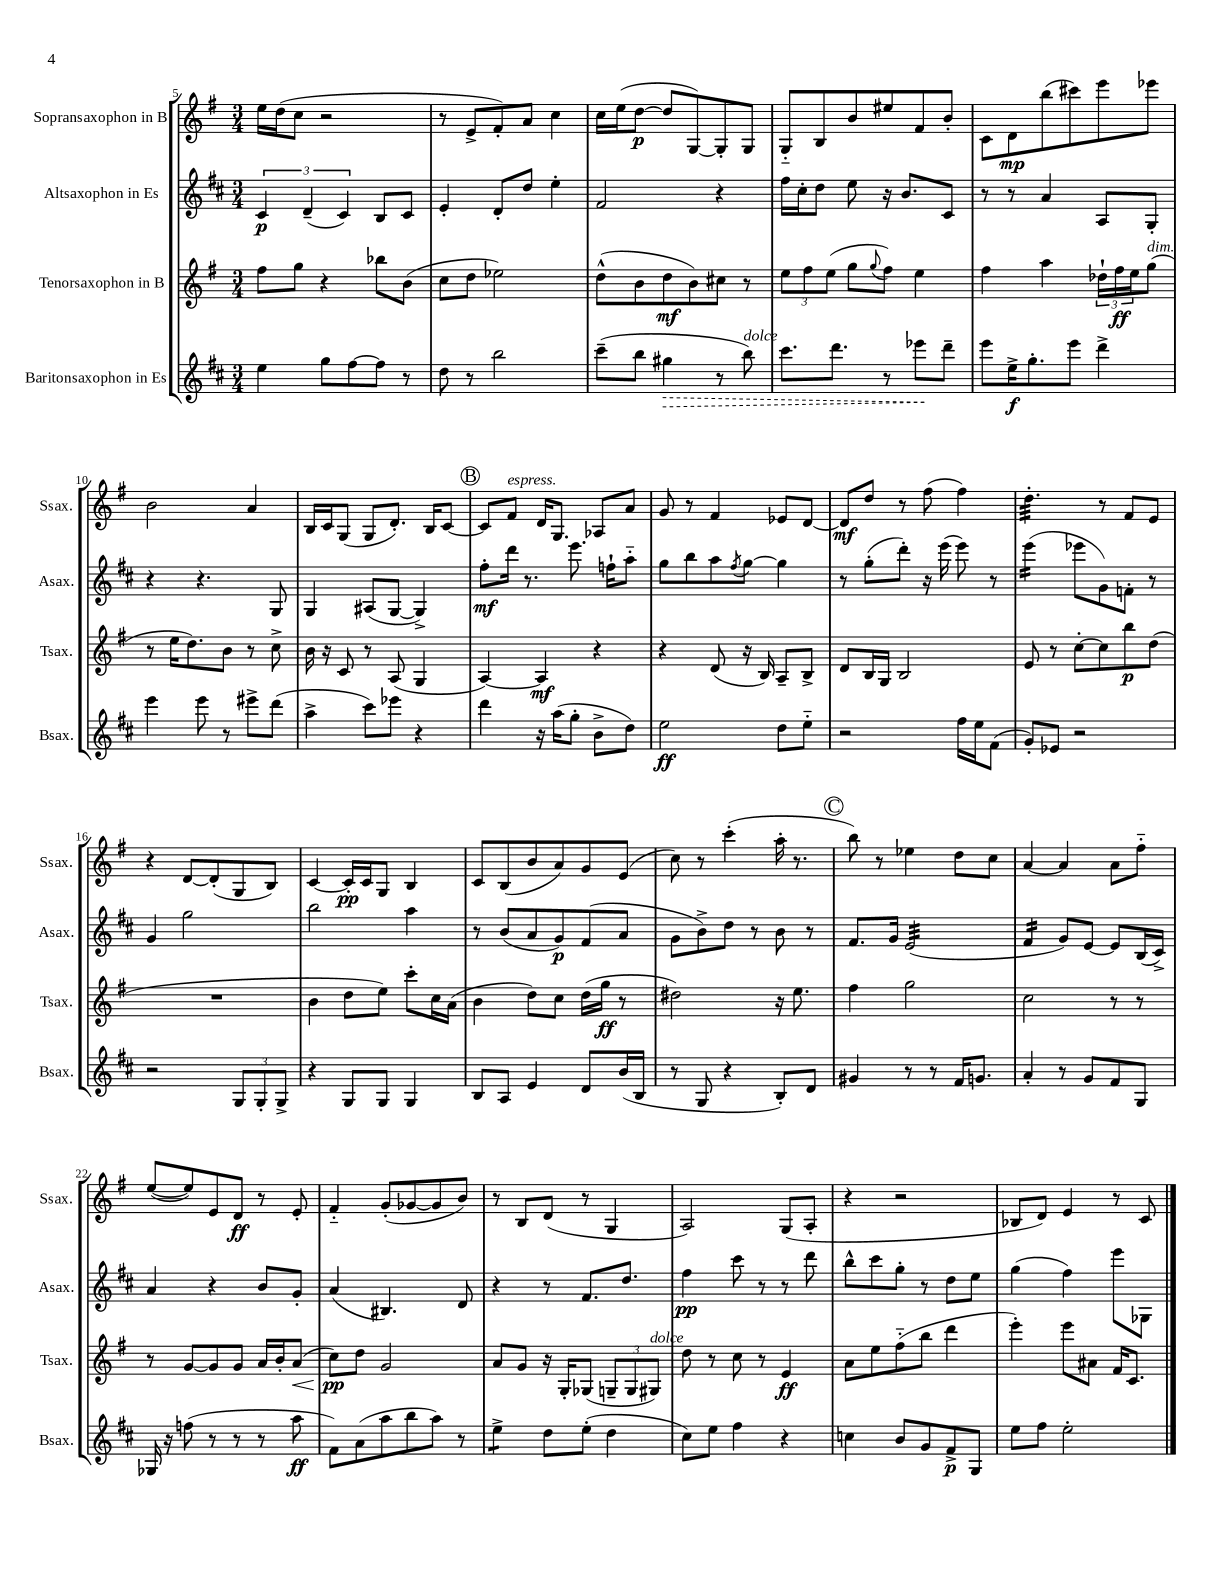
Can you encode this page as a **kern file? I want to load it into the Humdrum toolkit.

**kern	**kern	**kern	**kern
*staff4	*staff3	*staff2	*staff1
*clefG2	*clefG2	*clefG2	*clefG2
*k[f#c#]	*k[f#]	*k[f#c#]	*k[f#]
*M3/4	*M3/4	*M3/4	*M3/4
4ee	8ff#	6c#	16ee
.	.	.	(16dd
.	8gg	.	8cc
.	.	(6d~	.
8gg	4r	.	2r
.	.	6c#)	.
[8ff#	.	.	.
8ff#]	8bb-	8B	.
8r	(8b	8c#	.
=	=	=	=
8dd	8cc	4e'	8r
8r	8dd	.	8e^
2bb	2ee-)	8d'	8f#')
.	.	8dd	8a
.	.	4ee'	4cc
=	=	=	=
(8ccc#~	(8dd^^	2f#	16cc
.	.	.	(16ee
8bb	8b	.	[8dd
4gg#	8dd	.	8dd]
.	8b)	.	[8G)
8r	8cc#	4r	8G']
8bb)	8r	.	8G
=	=	=	=
8.ccc#	12ee	16ff#	8G'~
.	.	16cc#'	.
.	12ff#	.	.
.	.	8dd	8B
.	(12ee	.	.
8.ddd	.	.	.
.	8gg	8ee	8b
.	8qqgg	.	.
8r	8ff#)	16r	8ee#
.	.	8.b	.
8eee-	4ee	.	8f#
8ddd~	.	8c#	8b'
=	=	=	=
8eee	4ff#	8r	8c
16ee^	.	8r	8d
8.gg'	.	.	.
.	4aa	4a	(8bb
8eee	.	.	8ccc#)
4ddd^	24dd-`	8A	8eee
.	24ff#	.	.
.	24ee	.	.
.	(8gg	8G'	8eee-
=	=	=	=
4eee	8r	4r	2b
.	16ee	.	.
.	8.dd)	.	.
8eee	.	4.r	.
8r	8b	.	.
8eee#^	8r	.	4a
(8ddd	8cc^	8G	.
=	=	=	=
4aa^	16b	4G	16B
.	16r	.	16c
.	8c	.	(8G
8ccc#)	8r	(8A#	8G
8eee-	(8A	[8G	8.d')
4r	4G	4G^])	.
.	.	.	16B
.	.	.	[8c
=	=	=	=
4ddd	[4A)	8ff#'	8c]
.	.	16ddd	8f#
.	.	8.r	.
16r	4A]	.	16d
(16aa	.	.	8.G
8gg'	.	8.eee	.
8b^	4r	.	8A-
.	.	16ff`	.
8dd)	.	8aa'~	8a
=	=	=	=
2ee	4r	8gg	8g
.	.	8bb	8r
.	(8d	8aa	4f#
.	.	8qff#	.
.	16r	[8gg	.
.	16B)	.	.
8dd	8A~	4gg]	8e-
8ee'~	8B^	.	[8d
=	=	=	=
2r	8d	8r	8d]
.	16B	(8gg'	8dd
.	16G	.	.
.	2B	8ddd')	8r
.	.	16r	(8ff#
.	.	(16eee	.
16ff#	.	8eee)	4ff#)
16ee	.	.	.
(8f#	.	8r	.
=	=	=	=
8g')	8e	(4eee	4.dd'
8e-	8r	.	.
2r	[8cc'	8eee-	.
.	8cc]	8g)	8r
.	8bb	8f'	8f#
.	(8dd	8r	8e
=	=	=	=
2r	2.r	4g	4r
.	.	2gg	[8d
.	.	.	(8d']
12G	.	.	8G
12G'	.	.	.
.	.	.	8B)
12G^	.	.	.
=	=	=	=
4r	4b	2bb	[4c
8G	8dd	.	16c']
.	.	.	16c
8G	8ee)	.	8G
4G	8ccc'	4aa	4B
.	16cc	.	.
.	(16a	.	.
=	=	=	=
8B	4b	8r	8c
8A	.	(8b	(8B
4e	8dd)	8a	8b
.	8cc	8g)	8a)
8d	(16dd	(8f#	8g
.	16gg	.	.
(16b	8r	8a	(8e
16B	.	.	.
=	=	=	=
8r	2dd#)	8g	8cc)
8G	.	8b^)	8r
4r	.	8dd	(4ccc'
.	.	8r	.
8B')	16r	8b	16aa'
.	8.ee	.	8.r
8d	.	8r	.
=	=	=	=
4g#	4ff#	8.f#	8bb)
.	.	.	8r
.	.	16g	.
8r	2gg	(2e	4ee-
8r	.	.	.
16f#	.	.	8dd
8.g	.	.	.
.	.	.	8cc
=	=	=	=
4a'	2cc	4f#	[4a
8r	.	8g)	4a]
8g	.	[8e	.
8f#	8r	8e]	8a
8G	8r	(16B	8ff#'~
.	.	16c#^)	.
=	=	=	=
16G-	8r	4a	([8ee
16r	.	.	.
(8ff	[8g	.	8ee])
8r	8g]	4r	8e
8r	8g	.	8d
8r	16a	8b	8r
.	16b'	.	.
8aa	(8a	8g'	8e'
=	=	=	=
8f#)	8cc)	(4a	4f#'~
(8a	8dd	.	.
8aa	2g	4.B#)	(8g'
8bb	.	.	[8g-
8aa)	.	.	8g-]
8r	.	8d	8b)
=	=	=	=
4ee^	8a	4r	8r
.	8g	.	8B
8dd	16r	8r	(8d
.	16G'	.	.
(8ee'	(8G-	8.f#	8r
4dd	12G~	.	4G
.	.	8.dd	.
.	12G	.	.
.	12G#)	.	.
=	=	=	=
8cc#)	8dd	4ff#	2A)
8ee	8r	.	.
4ff#	8cc	8ccc#	.
.	8r	8r	.
4r	4e	8r	(8G
.	.	8ddd	8A'
=	=	=	=
4cc	8a	8bb^^	4r
.	8ee	8ccc#	.
8b	(8ff#'~	8gg'	2r
8g	8bb	8r	.
8f#^	4ddd	8dd	.
8G	.	8ee	.
=	=	=	=
8ee	4eee')	(4gg	8B-
8ff#	.	.	8d)
2ee'	8eee	4ff#)	4e
.	8a#	.	.
.	16f#	8eee	8r
.	8.c	.	.
.	.	8G-	8c
==	==	==	==
*-	*-	*-	*-
